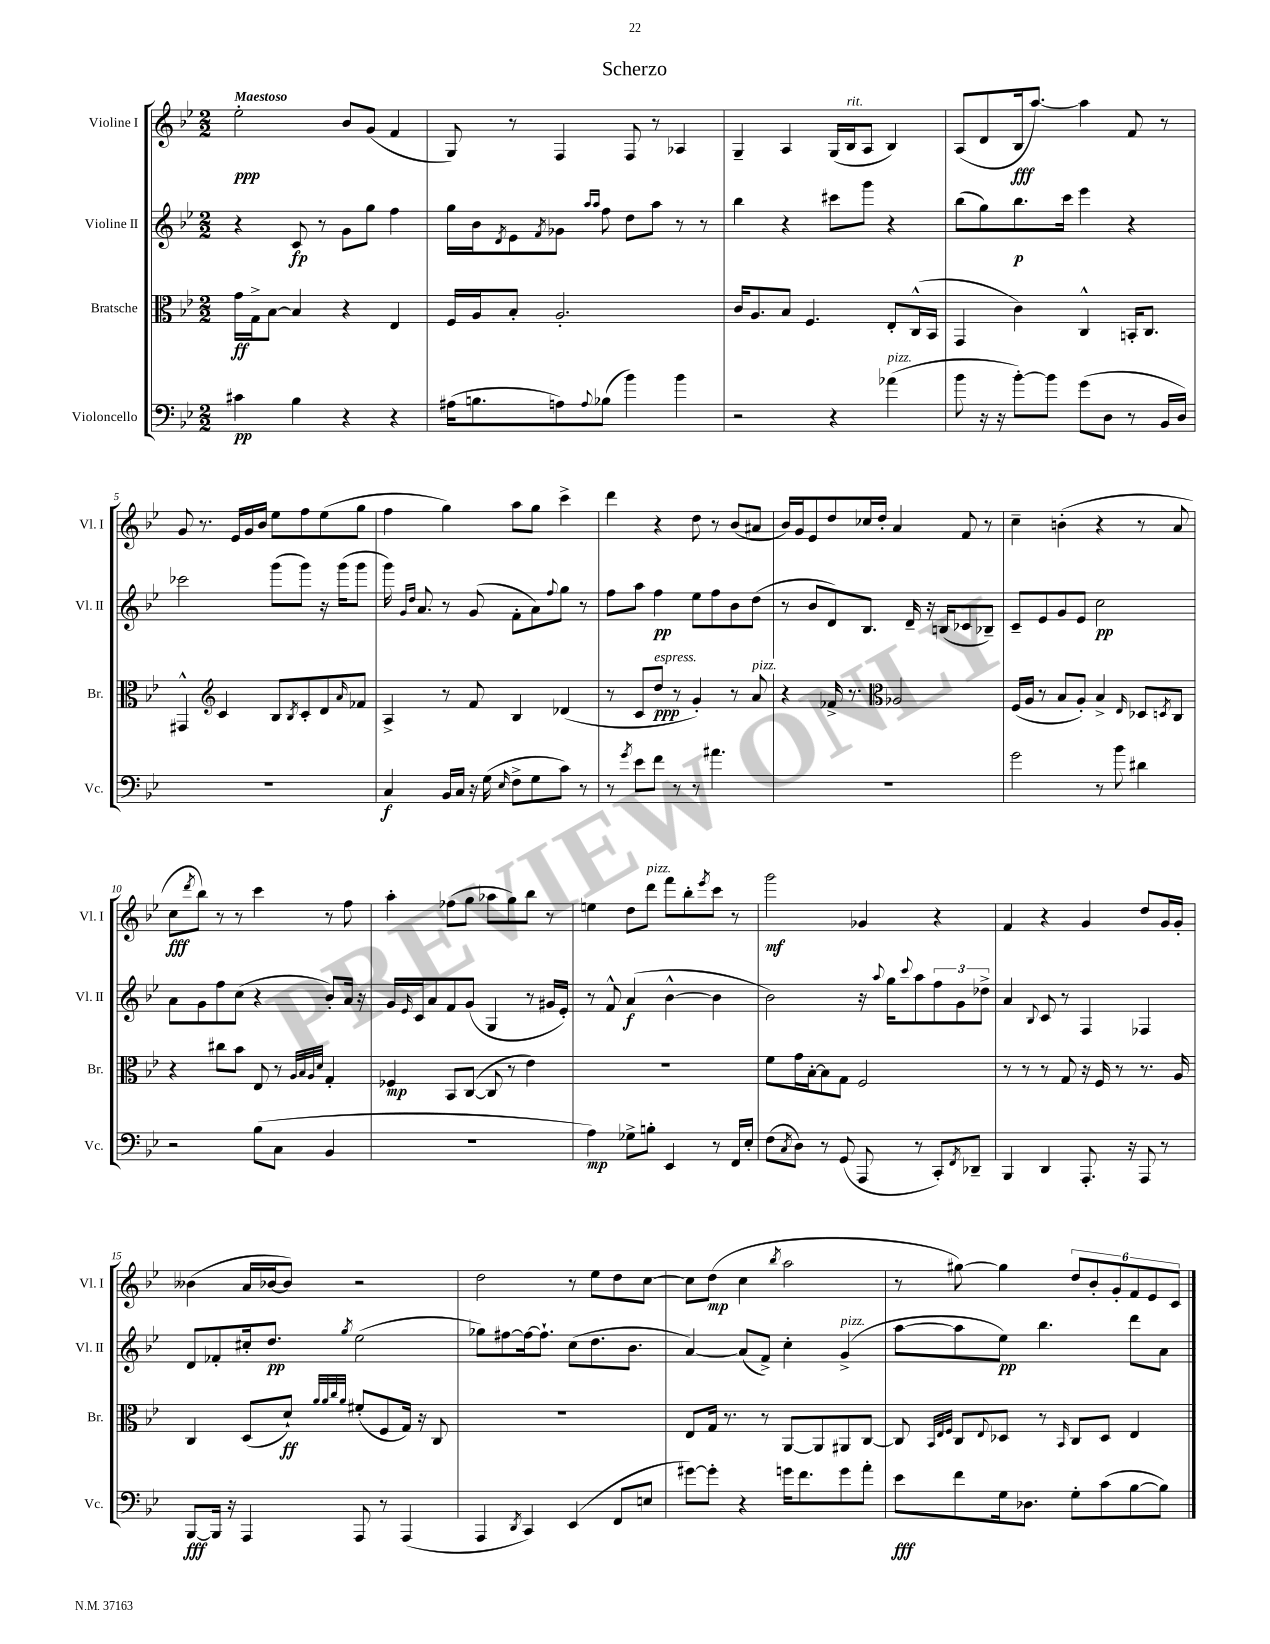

**kern	**dynam	**kern	**dynam	**kern	**dynam	**kern	**dynam
*part4	*part4	*part3	*part3	*part2	*part2	*part1	*part1
*staff4	*staff4	*staff3	*staff3	*staff2	*staff2	*staff1	*staff1
*I"Violoncello	*	*I"Bratsche	*	*I"Violine II	*	*I"Violine I	*
*I'Vc.	*	*I'Br.	*	*I'Vl. II	*	*I'Vl. I	*
*clefF4	*	*clefC3	*	*clefG2	*	*clefG2	*
*k[b-e-]	*	*k[b-e-]	*	*k[b-e-]	*	*k[b-e-]	*
*M2/2	*	*M2/2	*	*M2/2	*	*M2/2	*
=1	=1	=1	=1	=1	=1	=1	=1
!	!	!	!	!	!	!LO:TX:a:B:t=Maestoso	!
4c#X\	pp	16g\LL	ff	4r	.	2ee-'\	ppp
.	.	16G^\J	.	.	.	.	.
.	.	[8B-\J	.	.	.	.	.
4B-\	.	4B-/]	.	8c/	fp	.	.
.	.	.	.	8r	.	.	.
4r	.	4r	.	8g\L	.	8b-/L	.
.	.	.	.	8gg\J	.	(8g/J	.
4r	.	4E-/	.	4ff\	.	4f/	.
=2	=2	=2	=2	=2	=2	=2	=2
(16A#X\KL	.	16F/LL	.	16gg\LL	.	8G/)	.
8.Bn\	.	16A/J	.	16b-\J	.	.	.
.	.	.	.	8qd/	.	.	.
.	.	8B-'/J	.	8e-\	.	8r	.
.	.	.	.	8qf/	.	.	.
8An\)	.	2.A'/	.	8g-X\J	.	4F/	.
.	.	.	.	16qqaa/LL	.	.	.
8qqA/	.	.	.	16qqaa/JJ	.	.	.
(8B-X\J	.	.	.	8ff\	.	.	.
4b-\)	.	.	.	8dd\L	.	8F/	.
.	.	.	.	8aa\J	.	8r	.
4b-\	.	.	.	8r	.	4A-X/	.
.	.	.	.	8r	.	.	.
=3	=3	=3	=3	=3	=3	=3	=3
2r	.	16c/KL	.	4bb-\	.	4G~/	.
.	.	8.A/	.	.	.	.	.
.	.	8B-/J	.	4r	.	4A/	.
.	.	4.F/	.	.	.	.	.
4r	.	.	.	8ccc#X\L	.	(16G/LL	.
!	!	!	!	!	!	!LO:TX:a:i:t=rit.	!
.	.	.	.	.	.	16B-/J	.
.	.	.	.	8ggg\J	.	8A/J	.
!LO:TX:a:i:t=pizz.	!	!	!	!	!	!	!
(4a-X\	.	8E-'/L	.	4r	.	4B-/)	.
.	.	(16C^^/L	.	.	.	.	.
.	.	16BB-/JJ	.	.	.	.	.
=4	=4	=4	=4	=4	=4	=4	=4
8b-\	.	4GG/	.	(8bb-\L	.	(8A/L	.
16r	.	.	.	8gg\)	.	8d/	.
16r	.	.	.	.	.	.	.
[8b-'\L)	.	4c\)	.	8.bb-\	p	16B-/k	fff
.	.	.	.	.	.	[8.aa/J)	.
8b-\J]	.	.	.	.	.	.	.
.	.	.	.	16ccc\Jk	.	.	.
(8g\L	.	4C^^/	.	4eee-\	.	4aa\]	.
8D\J	.	.	.	.	.	.	.
8r	.	16BBn'/KL	.	4r	.	8f/	.
.	.	8.C/J	.	.	.	.	.
16BB-/LL	.	.	.	.	.	8r	.
16D/JJ)	.	.	.	.	.	.	.
!!LO:LB:g=z
=5	=5	=5	=5	=5	=5	=5	=5
1r	.	4GG#X^^/	.	2ccc-X\	.	8g/	.
.	.	.	.	.	.	8.r	.
*	*	*clefG2	*	*	*	*	*
.	.	4c/	.	.	.	.	.
.	.	.	.	.	.	16e-/LL	.
.	.	.	.	.	.	16g/	.
.	.	.	.	.	.	16b-/JJ	.
.	.	8B-/L	.	(8ggg\L	.	8ee-\L	.
.	.	8qB-/	.	.	.	.	.
.	.	8c'/	.	8ggg\J)	.	8ff\	.
.	.	8d/	.	16r	.	(8ee-\	.
.	.	.	.	(16ggg\KL	.	.	.
.	.	16qqa/	.	.	.	.	.
.	.	8f-X/J	.	8ggg\J	.	8gg\J	.
=6	=6	=6	=6	=6	=6	=6	=6
4C/	f	4A^/	.	16ggg\)	.	4ff\	.
.	.	.	.	16qqg/LL	.	.	.
.	.	.	.	16qqdd/JJ	.	.	.
.	.	.	.	8.a/	.	.	.
16BB-/LL	.	8r	.	8r	.	4gg\)	.
16C/JJ	.	.	.	.	.	.	.
16r	.	8f/	.	(8g/	.	.	.
(16G\	.	.	.	.	.	.	.
16qqE-/	.	.	.	.	.	.	.
8F^\L	.	4B-/	.	8f'\L	.	8aa\L	.
8G\	.	.	.	8a\)	.	8gg\J	.
.	.	.	.	8qqff/	.	.	.
8c\J)	.	(4d-X/	.	8gg\J	.	4ccc^\	.
8r	.	.	.	8r	.	.	.
=7	=7	=7	=7	=7	=7	=7	=7
8r	.	8r	.	8ff\L	.	4ddd\	.
8qg/	.	.	.	.	.	.	.
8e-\L	.	8c/L	.	8aa\J	.	.	.
!	!	!LO:TX:a:i:t=espress.	!	!	!	!	!
8f\J	.	8dd/J	ppp	4ff\	pp	4r	.
8r	.	8r	.	.	.	.	.
8r	.	4g'/)	.	8ee-\L	.	8dd\	.
4.a#X\	.	.	.	8ff\	.	8r	.
.	.	8r	.	8b-\	.	(8b-/L	.
!	!	!LO:TX:a:i:t=pizz.	!	!	!	!	!
.	.	8a/	.	(8dd\J	.	8a#X/J	.
=8	=8	=8	=8	=8	=8	=8	=8
1r	.	4r	.	8r	.	16b-/LL)	.
.	.	.	.	.	.	16g/J	.
.	.	.	.	8b-/L	.	8e-/	.
.	.	16f-X^/	.	8d/)	.	8dd/	.
.	.	8.r	.	.	.	.	.
.	.	.	.	8.B-/J	.	16cc-X/L	.
.	.	.	.	.	.	16dd'/JJ	.
*	*	*clefC3	*	*	*	*	*
.	.	2A-X/	.	.	.	4a/	.
.	.	.	.	16d~/	.	.	.
.	.	.	.	16r	.	.	.
.	.	.	.	(16Bn/KL	.	.	.
.	.	.	.	8c-X/	.	8f/	.
.	.	.	.	8B-X~/J)	.	8r	.
=9	=9	=9	=9	=9	=9	=9	=9
2g\	.	(16F/LL	.	8c~/L	.	4cc~\	.
.	.	16A/JJ	.	.	.	.	.
.	.	8r	.	8e-/	.	.	.
.	.	8B-/L	.	8g/	.	(4bn'\	.
.	.	8A'/J)	.	8e-/J	.	.	.
8r	.	4B-^/	.	2cc\	pp	4r	.
8b-\	.	.	.	.	.	.	.
.	.	16qqE-/	.	.	.	.	.
4d#X\	.	8D-X/L	.	.	.	8r	.
.	.	8qDn/	.	.	.	.	.
.	.	8C/J	.	.	.	8a/	.
!!LO:LB:g=z
=10	=10	=10	=10	=10	=10	=10	=10
2r	.	4r	.	8a\L	.	8cc\L	fff
.	.	.	.	.	.	8qddd/	.
.	.	.	.	8g\	.	8bb-\J)	.
.	.	8cc#X\L	.	8ff\	.	8r	.
.	.	8b-\J	.	(8cc\J	.	8r	.
(8B-\L	.	8E-/	.	4r	.	4ccc\	.
8C\J	.	8r	.	.	.	.	.
.	.	32qqA/LLL	.	.	.	.	.
.	.	32qqB-/	.	.	.	.	.
.	.	32qqA/	.	.	.	.	.
.	.	32qqd/JJJ	.	.	.	.	.
4BB-/	.	4G'/	.	8b-'/L)	.	8r	.
.	.	.	.	16a/Jk	.	8ff\	.
.	.	.	.	16r	.	.	.
=11	=11	=11	=11	=11	=11	=11	=11
1r	.	4F-X/	mp	16g/LL	.	4aa'\	.
.	.	.	.	16qqe-/	.	.	.
.	.	.	.	16c/J	.	.	.
.	.	.	.	8a/	.	.	.
.	.	8BB-/L	.	8f/	.	(8ff-X\L	.
.	.	([8C/J	.	(8g/J	.	8gg\J	.
.	.	8C/]	.	4G/	.	8aa-X\L	.
.	.	8r	.	.	.	8gg\)	.
.	.	4e-\)	.	8r	.	8bb-\J	.
.	.	.	.	16g#X/LL	.	8r	.
.	.	.	.	16e-'/JJ)	.	.	.
=12	=12	=12	=12	=12	=12	=12	=12
4A\)	mp	1r	.	8r	.	4een\	.
.	.	.	.	8f^^/	.	.	.
8G-X^\L	.	.	.	(4a/	f	8dd\L	.
!	!	!	!	!	!	!LO:TX:a:i:t=pizz.	!
8Bn'\J	.	.	.	.	.	8ddd\J	.
4EE-/	.	.	.	[4b-^^\	.	8fff\L	.
.	.	.	.	.	.	8bb-'\	.
.	.	.	.	.	.	8qeee-/	.
8r	.	.	.	4b-\]	.	8ccc\J	.
16FF/LL	.	.	.	.	.	8r	.
16E-'/JJ	.	.	.	.	.	.	.
=13	=13	=13	=13	=13	=13	=13	=13
(8F\L	.	8f\L	.	2b-\)	.	2ggg\	mf
8qC/	.	.	.	.	.	.	.
8D\J)	.	16g\L	.	.	.	.	.
.	.	[16B-'\J	.	.	.	.	.
8r	.	8B-\]	.	.	.	.	.
(8GG/	.	8G\J	.	.	.	.	.
8AAA/	.	2F/	.	16r	.	4g-X/	.
.	.	.	.	8qqaa/	.	.	.
.	.	.	.	16gg\KL	.	.	.
.	.	.	.	8qqccc/	.	.	.
8r	.	.	.	8aa\	.	.	.
8CC'/L)	.	.	.	12ff\	.	4r	.
.	.	.	.	12g\	.	.	.
8qFF/	.	.	.	.	.	.	.
8DD-X~/J	.	.	.	.	.	.	.
.	.	.	.	12dd-X^\J	.	.	.
=14	=14	=14	=14	=14	=14	=14	=14
4BBB-/	.	8r	.	4a/	.	4f/	.
.	.	8r	.	.	.	.	.
.	.	.	.	8qqB-/	.	.	.
4DD/	.	8r	.	8c/	.	4r	.
.	.	8G/	.	8r	.	.	.
8.AAA'/	.	16r	.	4F/	.	4g/	.
.	.	16F/	.	.	.	.	.
.	.	8r	.	.	.	.	.
16r	.	.	.	.	.	.	.
8AAA/	.	8.r	.	4F-X/	.	8dd/L	.
8r	.	.	.	.	.	16g/L	.
.	.	16A/	.	.	.	16g'/JJ	.
!!LO:LB:g=z
=15	=15	=15	=15	=15	=15	=15	=15
[8BBB-/L	fff	4C/	.	8d/L	.	(4b--X\	.
16BBB-/Jk]	.	.	.	8f-X'/	.	.	.
16r	.	.	.	.	.	.	.
4AAA/	.	(8D/L	.	16cc#X'/k	.	16a/LL	.
.	.	.	.	8.dd/J	pp	[16b-X/J	.
.	.	8d`/J)	ff	.	.	8b-/J])	.
.	.	32qqa/LLL	.	.	.	.	.
.	.	32qqa/	.	.	.	.	.
.	.	32qqcc/	.	.	.	.	.
.	.	32qqa/JJJ	.	8qgg/	.	.	.
8AAA/	.	(8f#X'/L	.	(2ee-\	.	2r	.
8r	.	8F/	.	.	.	.	.
(4AAA/	.	16G/Jk)	.	.	.	.	.
.	.	16r	.	.	.	.	.
.	.	8C/	.	.	.	.	.
=16	=16	=16	=16	=16	=16	=16	=16
4AAA/	.	1r	.	8gg-X\L)	.	2dd\	.
.	.	.	.	[8ff#X\	.	.	.
8qDD/	.	.	.	.	.	.	.
4CC/)	.	.	.	16ff#\k_	.	.	.
.	.	.	.	8.ff#`\J]	.	.	.
(4EE-/	.	.	.	(8cc\L	.	8r	.
.	.	.	.	8.dd\	.	8ee-\L	.
8FF/L	.	.	.	.	.	8dd\	.
.	.	.	.	8.b-\J	.	.	.
8En/J	.	.	.	.	.	[8cc\J	.
=17	=17	=17	=17	=17	=17	=17	=17
[8g#X\L)	.	8E-/L	.	[4a/)	.	8cc\L]	.
8g#'\J]	.	16G/Jk	.	.	.	(8dd\J	mp
.	.	8.r	.	.	.	.	.
4r	.	.	.	(8a/L]	.	4cc\	.
.	.	8r	.	8f^/J)	.	.	.
.	.	.	.	.	.	8qbb-/	.
16gn\KL	.	[8AA/L	.	4cc'\	.	2aa\	.
8.f\	.	.	.	.	.	.	.
.	.	8AA/]	.	.	.	.	.
!	!	!	!	!LO:TX:a:i:t=pizz.	!	!	!
8g\	.	8AA#X/	.	(4g^/	.	.	.
8a'\J	.	[8C/J	.	.	.	.	.
=18	=18	=18	=18	=18	=18	=18	=18
8e-\L	fff	8C/]	.	[8aa\L	.	8r	.
.	.	32qqBB-/LLL	.	.	.	.	.
.	.	32qqE-/	.	.	.	.	.
.	.	32qqF/JJJ	.	.	.	.	.
8f\	.	8C/L	.	8aa\]	.	[8gg#X\)	.
.	.	8qqE-/	.	.	.	.	.
16G\k	.	8D-X/J	.	8ee-\J)	pp	4gg#\]	.
8.D-X\J	.	.	.	.	.	.	.
.	.	8r	.	4.bb-\	.	.	.
.	.	16qqBB-/	.	.	.	.	.
8G'\L	.	8C/L	.	.	.	12dd/L	.
.	.	.	.	.	.	12b-'/	.
(8c\	.	8D-/J	.	.	.	.	.
.	.	.	.	.	.	12g'/	.
[8B-\	.	4E-/	.	8ddd\L	.	12f/	.
.	.	.	.	.	.	12e-/	.
8B-\J])	.	.	.	8a\J	.	.	.
.	.	.	.	.	.	12c/J	.
==	==	==	==	==	==	==	==
*-	*-	*-	*-	*-	*-	*-	*-
